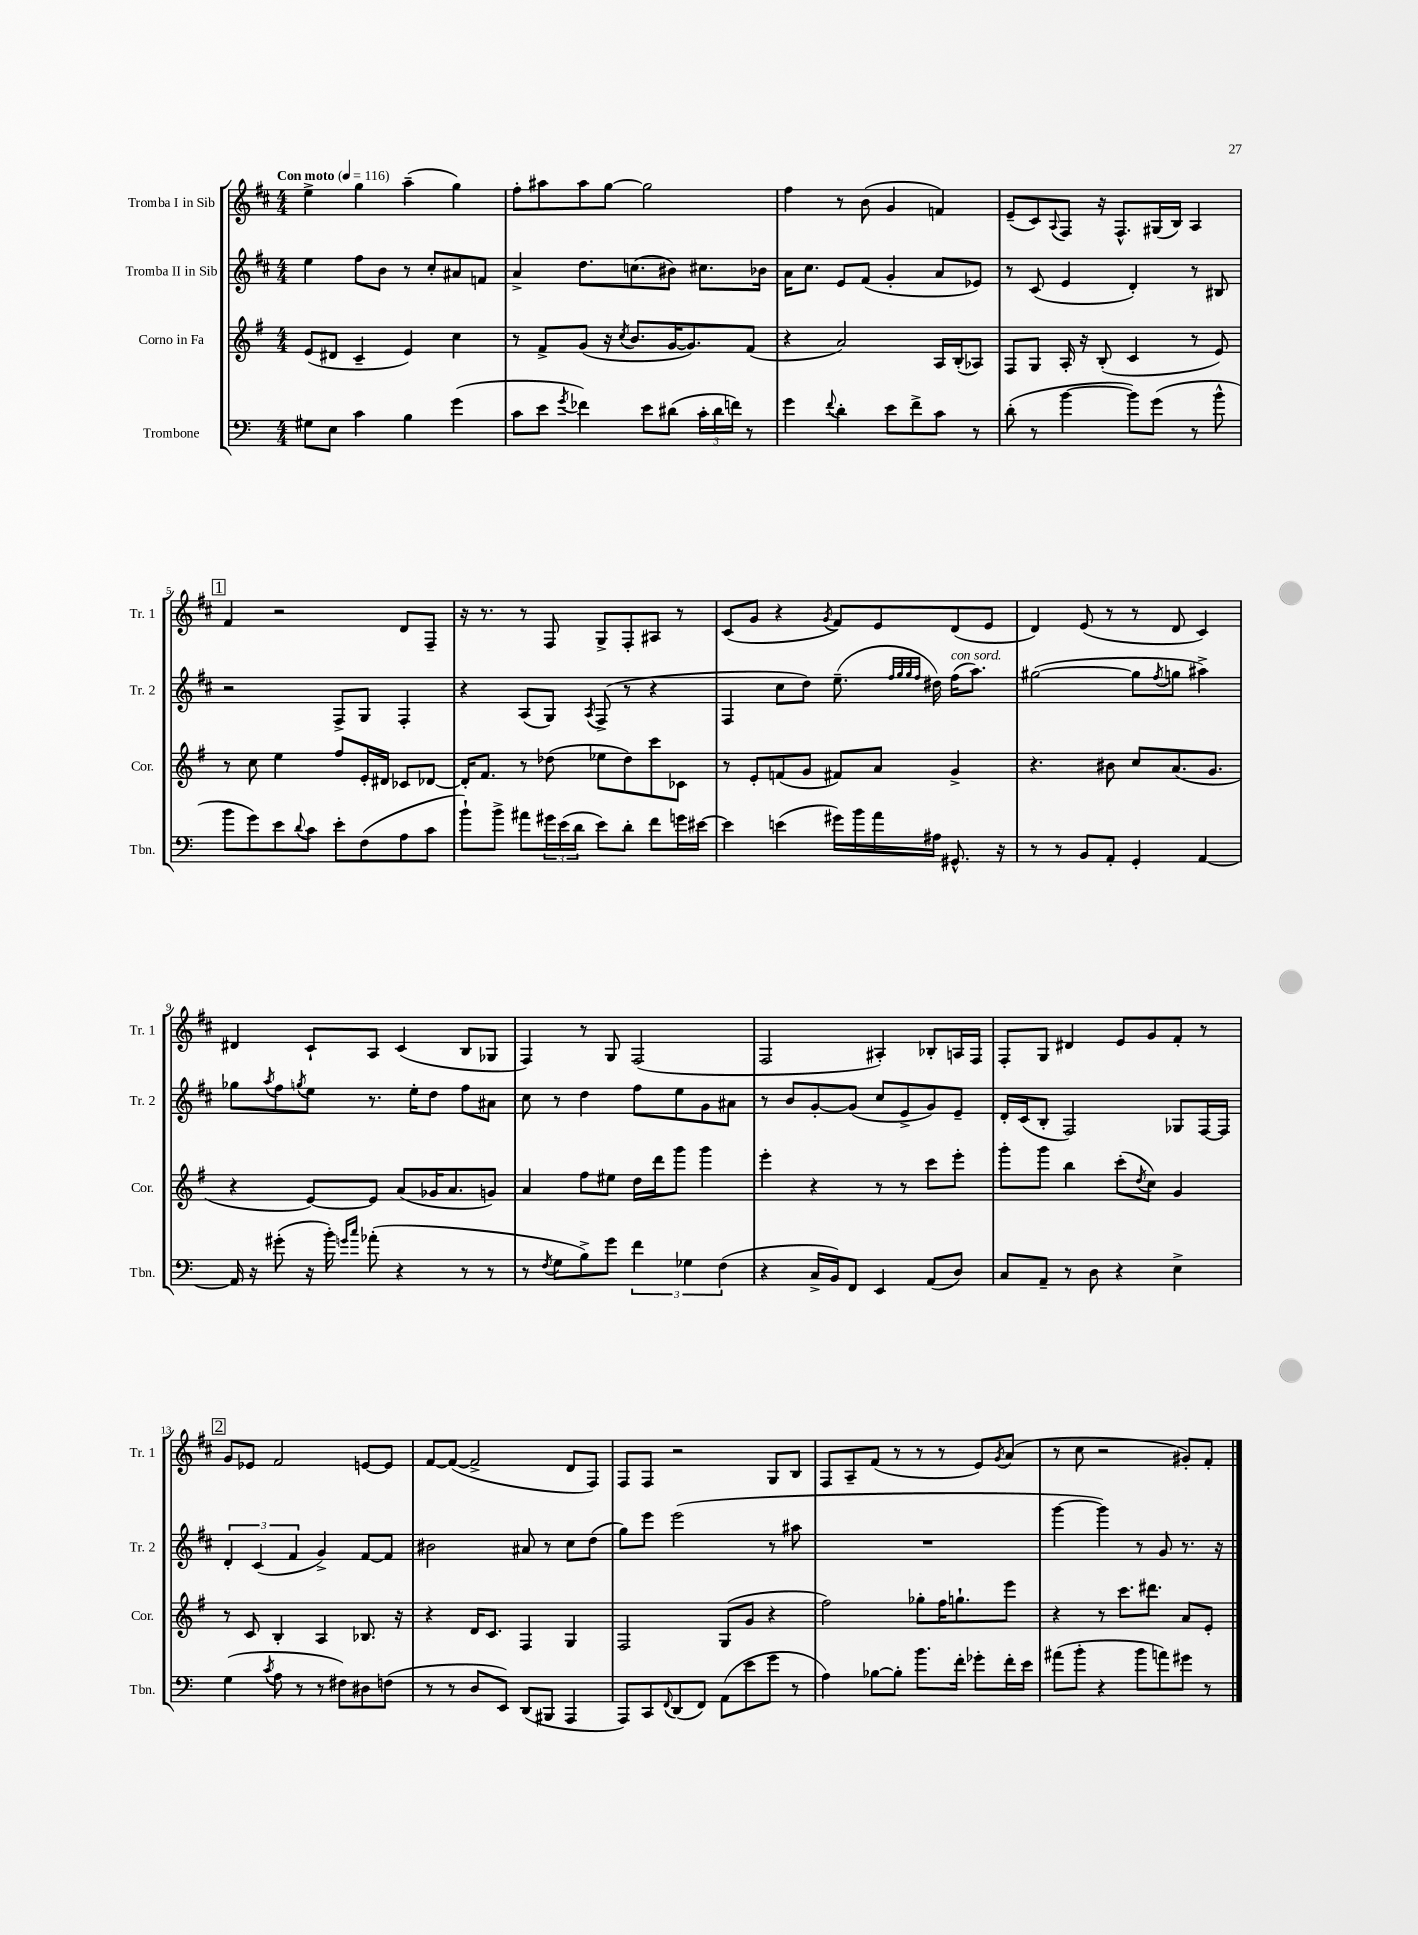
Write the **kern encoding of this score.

**kern	**kern	**kern	**kern
*part4	*part3	*part2	*part1
*staff4	*staff3	*staff2	*staff1
*I"Trombone	*I"Corno in Fa	*I"Tromba II in Sib	*I"Tromba I in Sib
*I'Tbn.	*I'Cor.	*I'Tr. 2	*I'Tr. 1
*clefF4	*clefG2	*clefG2	*clefG2
*k[]	*k[f#]	*k[f#c#]	*k[f#c#]
*M4/4	*M4/4	*M4/4	*M4/4
*MM116	*MM116	*MM116	*MM116
=1	=1	=1	=1
!	!	!	!LO:TX:a:B:t=Con moto
8G#X\L	(8e/L	4ee\	4ee^\
8E\J	8d#X/J	.	.
4c\	4c~/	8ff#\L	4gg\
.	.	8b\J	.
4B\	4e/)	8r	(4aa~\
.	.	8cc#'/L	.
(4g\	4cc\	8a#X/	4gg\)
.	.	8fn/J	.
=2	=2	=2	=2
8c\L	8r	4a^/	8ff#'\L
8e\J	8f#^/L	.	8aa#X\
8qg/	.	.	.
4f-X\)	(8g/J	8.dd\L	8aa#\
.	16r	.	[8gg\J
.	8qcc/	.	.
.	8.b/L	(8.ccn\	.
8e\L	.	.	2gg\]
(8d#X\J	[16g/K	8b#X\J)	.
.	8.g/])	.	.
24c'\LL	.	8.cc#X\L	.
24d#\	.	.	.
24fn\JJ)	.	.	.
8r	(8f#/J	.	.
.	.	16b-X\Jk	.
=3	=3	=3	=3
4g\	4r	16a\KL	4ff#\
.	.	8.cc#\J	.
8qqf/	.	.	.
4d'\	2a/)	8e/L	8r
.	.	(8f#/J	(8b\
8e\L	.	4g'/	4g/
8f^\	.	.	.
8c\J	16A/LL	8a/L	4fn/)
.	(16B'/J	.	.
8r	8A-X/J)	8e-X/J)	.
=4	=4	=4	=4
(8d'\	8F#/L	8r	(8e~/L
8r	8G/J	(8c#/	8c#/)
.	.	.	8qqA/
[4b\	16A'/	4e/	8F#/J
.	16r	.	.
.	(8B'/	.	16r
.	.	.	8.F#^^/L
8b\L])	4c/	4d'/)	.
(8g\J	.	.	(16G#X/L
.	.	.	16B/JJ)
8r	8r	8r	4A/
8b^^\	8e/)	8B#X/	.
!!LO:LB:g=z
!!LO:REH:place=s1:t=1
=5	=5	=5	=5
8b\L	8r	2r	4f#/
8g\)	8cc\	.	.
8e\	4ee\	.	2r
8qqd/	.	.	.
8c\J	.	.	.
8e'\L	8ff#/L	8F#^/L	.
(8F\	16e'/L	8G/J	.
.	16d#X/JJ	.	.
8A\	8c-X/L	4F#'/	8d/L
8c\J	[8d-X/J	.	8F#~/J
=6	=6	=6	=6
8b`\L)	16d-'/KL]	4r	16r
.	8.f#/J	.	8.r
8b^\J	.	.	.
8a#X\L	8r	(8A/L	8r
24g#X\L	(8dd-X\	8G/J)	8F#/
(24e\	.	.	.
24d\JJ	.	.	.
.	.	8qA/	.
8e\L)	8ee-X\L	(8F#^/	8G^/L
8d'\J	8dd-\)	8r	8F#'/
8f\L	8ccc\	4r	8A#X/J
16gn\L	8c-X\J	.	8r
[16e#X\JJ	.	.	.
=7	=7	=7	=7
4e#\]	8r	4F#/	(8c#/L
.	8e'/L	.	8g/J
(4en\	(8fn/	8cc#\L	4r
.	8g/J	8dd\J)	.
.	.	.	8qg/
16g#X\LL)	8f#X/L)	(8.ee~\	8f#/L)
16b\	.	.	.
16a\	8a/J	.	8e/
.	.	32qqff#/LLL	.
.	.	32qqgg/	.
.	.	32qqgg/	.
.	.	32qqff#/JJJ	.
16A#X\JJ	.	16dd#X\)	.
!	!	!LO:TX:a:i:t=con sord.	!
8.GG#X^^/	4g^/	(16ff#\KL	(8d/
.	.	8.aa\J)	.
.	.	.	8e/J
16r	.	.	.
=8	=8	=8	=8
8r	4.r	([2gg#X\	4d/)
8r	.	.	.
8BB/L	.	.	(8e/
8AA'/J	8b#X\	.	8r
4GG'/	8cc/L	8gg#\L]	8r
.	.	8qff#/	.
.	(8.a/	8ggn\J	8d/
[4AA/	.	4aa#X^\)	4c#/)
.	8.g/J	.	.
!!LO:LB:g=z
=9	=9	=9	=9
16AA/]	4r	8gg-X\L	4d#X/
16r	.	.	.
.	.	8qaa/	.
(8g#X'\	.	8ff#\	.
.	.	8qggn/	.
16r	[8e/L)	8ee\J	8c#`/L
16b'\)	.	.	.
16qqgn/LL	.	.	.
16qqcc/JJ	.	.	.
(8a-X'\	8e/J]	8.r	8A/J
4r	(8a/L	.	(4c#/
.	.	16ee'\KL	.
.	16g-X/K	8dd\J	.
.	8.a/	.	.
8r	.	8ff#\L	8B/L
8r	8gn/J)	8a#X\J	8G-X/J
=10	=10	=10	=10
8r	4a/	8cc#\	4F#/)
8qF/	.	.	.
8G\L	.	8r	.
8B^\)	8ff#\L	4dd\	8r
8g\J	8ee#X\J	.	8G/
6f\	16dd\LL	8ff#\L	(2F#/
.	16ddd\J	.	.
.	8ggg\J	8ee\	.
6G-X\	.	.	.
.	4ggg\	8g\	.
(6F\	.	.	.
.	.	8a#X\J	.
=11	=11	=11	=11
4r	4eee'\	8r	2F#/
.	.	8b/L	.
16C^/LL	4r	[8g'/	.
16BB/J)	.	.	.
8FF/J	.	(8g/J]	.
4EE/	8r	8cc#/L	4A#X'/)
.	8r	8e^/	.
(8AA/L	8ccc\L	8g/)	8B-X'/L
8D/J)	8eee'\J	8e~/J	16An/L
.	.	.	16F#/JJ
=12	=12	=12	=12
8C/L	8ggg'\L	16d'/LL	8F#'/L
.	.	(16c#/J	.
8AA~/J	8ggg\J	8B'/J	8G/J
8r	4bb\	2F#/)	4d#X/
8D\	.	.	.
4r	(8ccc'\L	.	8e/L
.	8qdd/	.	.
.	8cc\J)	.	8g/
4E^\	4g/	8G-X/L	8f#'/J
.	.	[16F#/L	8r
.	.	16F#/JJ]	.
!!LO:LB:g=z
!!LO:REH:place=s1:t=2
=13	=13	=13	=13
(4G\	8r	6d'/	8g/L
.	8c/	.	8e-X/J
.	.	(6c#/	.
8qc/	.	.	.
8A\	4B'/	.	2f#/
.	.	6f#/	.
8r	.	.	.
8r	4A/	4g^/)	.
8F#X\L)	.	.	.
8D#X\	8.B-X/	[8f#/L	[8en/L
(8Fn\J	.	8f#/J]	8e/J]
.	16r	.	.
=14	=14	=14	=14
8r	4r	2b#X\	[8f#/L
8r	.	.	(8f#/J_
8D/L	16d/KL	.	2f#^/]
.	8.c/J	.	.
8EE/J)	.	.	.
(8DD/L	4F#/	8a#X/	.
8BBB#X/J	.	8r	.
4AAA/	4G/	8cc#\L	8d/L
.	.	(8dd\J	8F#/J)
=15	=15	=15	=15
8AAA/L)	2F#/	8gg\L)	8F#/L
8CC/	.	8eee\J	8F#/J
8qqFF/	.	.	.
(8DD/	.	(2eee\	2r
8FF/J)	.	.	.
(8AA\L	(8G/L	.	.
8e\	8g/J	.	.
8g\J	4r	8r	8G/L
8r	.	8aa#X\	8B/J
=16	=16	=16	=16
4A\)	2ff#\)	1r	8F#/L
.	.	.	8A~/
[8B-X\L	.	.	(8f#/J
8B-'\J]	.	.	8r
8.b\L	8gg-X'\L	.	8r
.	16ff#\K	.	8r
16f'\Jk	8.ggn`\	.	.
8g-X'\L	.	.	8e/L)
.	.	.	8qg/
16f'\L	8eee\J	.	(8a/J
16e\JJ	.	.	.
=17	=17	=17	=17
(8a#X\L	4r	[4ggg\	8r
8b'\J	.	.	8cc#\
4r	8r	4ggg\])	2r
.	8.ccc\L	.	.
8b\L	.	8r	.
.	8.ddd#X\J	.	.
8an\)	.	8g/	.
8g#X\J	8a/L	8.r	8g#X'/L)
8r	8e'/J	.	8f#'/J
.	.	16r	.
==	==	==	==
*-	*-	*-	*-
